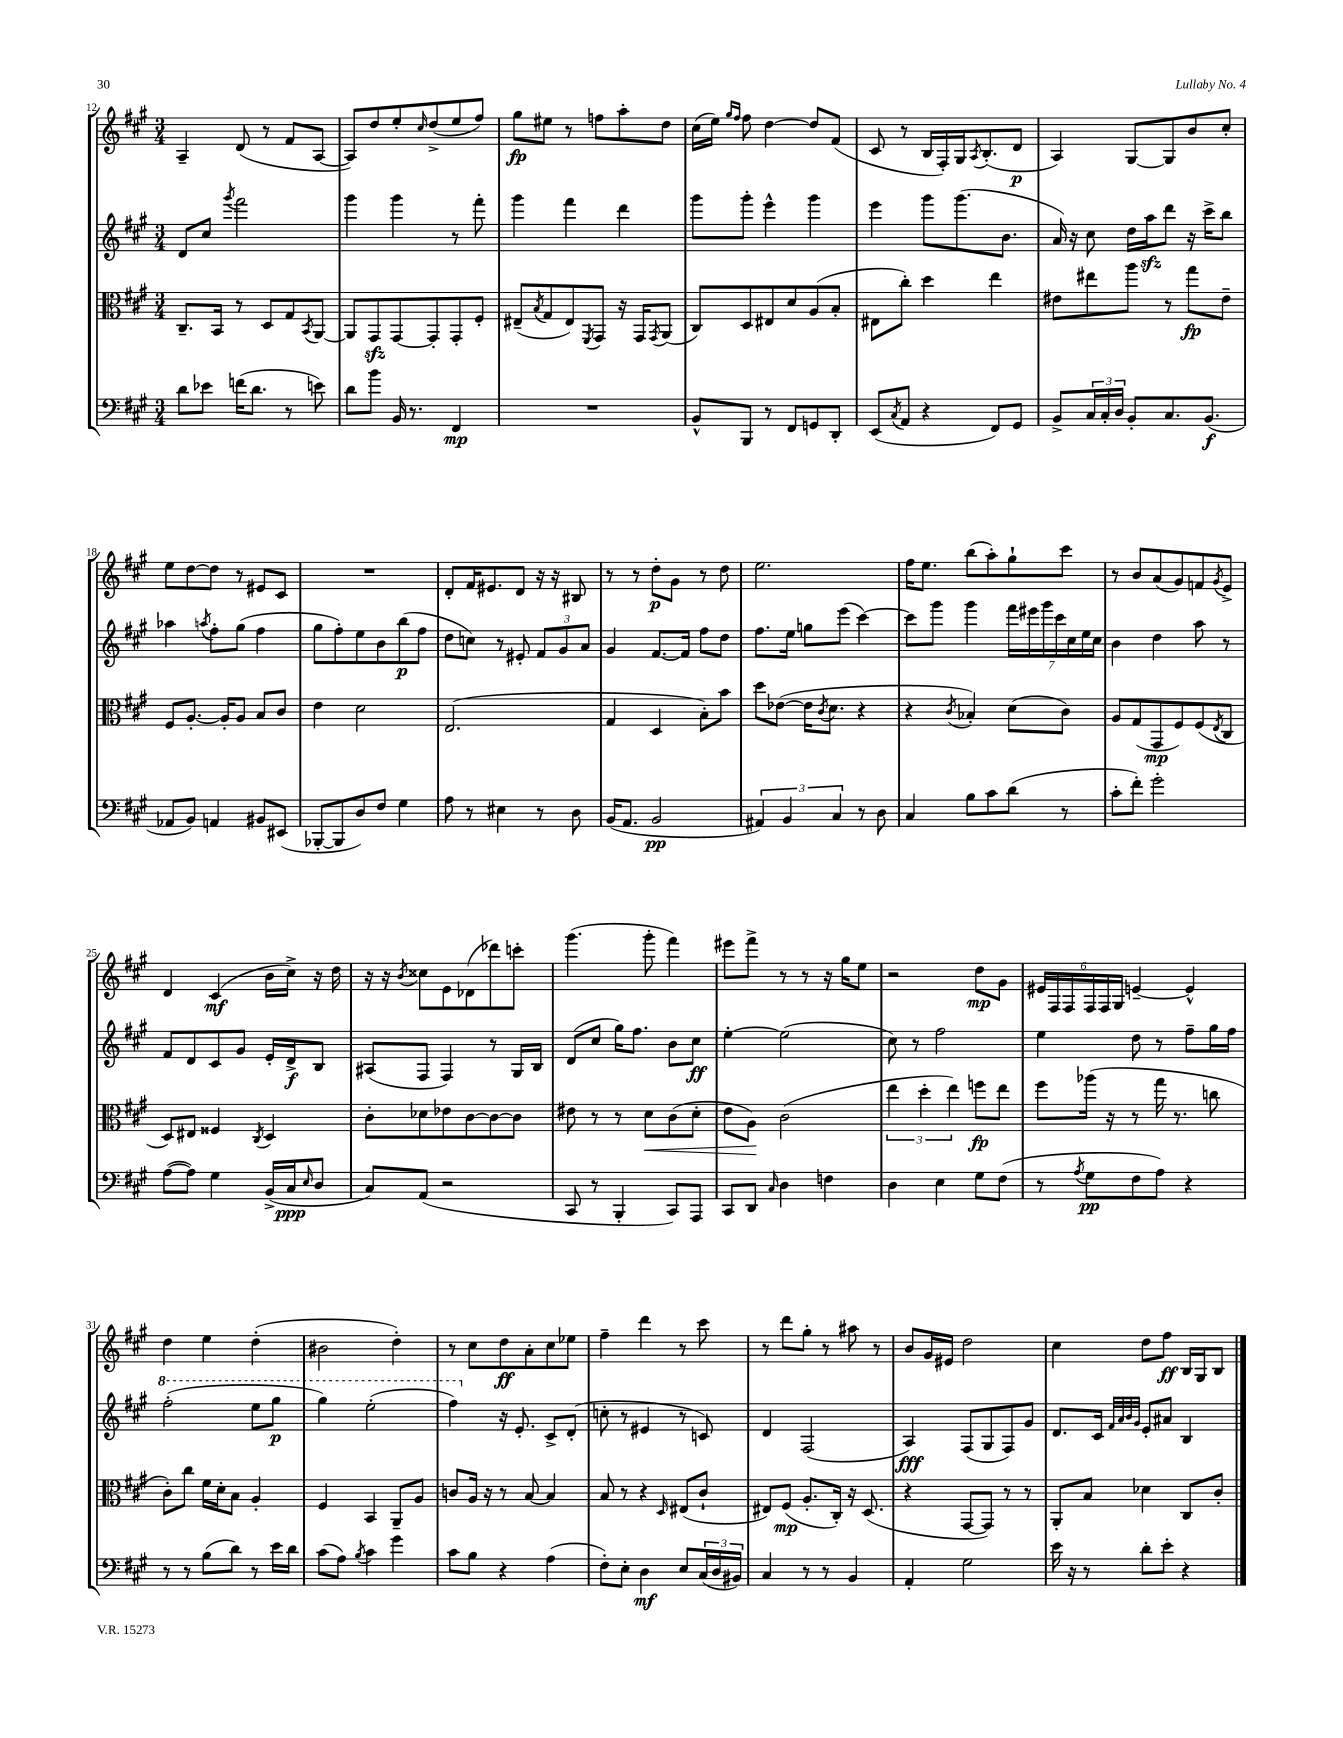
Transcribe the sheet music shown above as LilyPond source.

<<
\new StaffGroup <<
\new Staff = "s0" {
    \clef treble \key a \major \numericTimeSignature \time 3/4
    a4-- d'8( r8 fis'8 a8~ |
    a8) d''8 e''8-. \grace { cis''16 } d''8->( e''8 fis''8) |
    gis''8\fp eis''8 r8 f''8 a''8-. d''8 |
    cis''16( e''16) \grace { gis''16 fis''16 } fis''8 d''4~ d''8 fis'8( |
    cis'8 r8 b16 fis16-.) gis16 \acciaccatura { a8 } b8.-.( d'8\p |
    a4) gis8~ gis8 b'8 cis''8-. |
    e''8 d''8~ d''8 r8 eis'8 cis'8 |
    R2. |
    d'8-. fis'16 eis'8. d'8 r16 r16 bis8 |
    r8 r8 d''8-.\p gis'8 r8 d''8 |
    e''2. |
    fis''16 e''8. b''8( a''8-.) gis''8-! cis'''8 |
    r8 b'8 a'8( gis'8) f'8 \acciaccatura { gis'8 } e'8-> |
    d'4 cis'4\mf( b'16 cis''16->) r16 d''16 |
    r16 r16 \acciaccatura { b'8 } cisis''8 e'8 des'8( des'''8) c'''8-. |
    gis'''4.( gis'''8-. fis'''4) |
    eis'''8 fis'''8-> r8 r8 r16 gis''16 e''8 |
    r2 d''8\mp gis'8 |
    \tuplet 6/4 { eis'16 fis16 fis16 fis16 fis16 gis16 } e'4~-- e'4-^ |
    d''4 e''4 d''4-.( |
    bis'2 d''4-.) |
    r8 cis''8 d''8\ff a'8-. cis''8 ees''8 |
    fis''4-- d'''4 r8 cis'''8 |
    r8 d'''8 gis''8-. r8 ais''8 r8 |
    b'8 gis'16 eis'16 d''2 |
    cis''4 d''8 fis''8\ff b16 gis16 b8 \bar "|." |
}
\new Staff = "s1" {
    \clef treble \key a \major \numericTimeSignature \time 3/4
    d'8 cis''8 \acciaccatura { gis'''8 } fis'''2 |
    gis'''4 gis'''4 r8 fis'''8-. |
    gis'''4 fis'''4 d'''4 |
    gis'''8 gis'''8-. e'''4-^ gis'''4 |
    e'''4 gis'''8 gis'''8.( b'8. |
    a'16) r16 cis''8 d''16 a''16\sfz d'''8 r16 cis'''16-> b''8 |
    aes''4 \acciaccatura { a''8 } fis''8-. gis''8( fis''4 |
    gis''8 fis''8-.) e''8 b'8 b''8\p( fis''8 |
    d''8 c''8) r8 eis'8-. \tuplet 3/2 { fis'8 gis'8 a'8 } |
    gis'4 fis'8.~ fis'16 fis''8 d''8 |
    fis''8. e''16 g''8 e'''8( cis'''4~) |
    cis'''8 gis'''8 gis'''4 \tuplet 7/4 { fis'''16 eis'''16 gis'''16 cis'''16 cis''16 e''16 cis''16 } |
    b'4 d''4 a''8 r8 |
    fis'8 d'8 cis'8 gis'8 e'16-. d'16->\f b8 |
    ais8( fis8 fis4) r8 gis16 b16 |
    d'8( cis''8 gis''16) fis''8. b'8 cis''8\ff |
    e''4~-. e''2( |
    cis''8) r8 fis''2 |
    e''4 d''8 r8 fis''8-- gis''16 fis''16 |
    \ottava #1 fis'''2-.( e'''8 gis'''8\p |
    gis'''4) e'''2-.( |
    fis'''4) \ottava #0 r16 e'8.-. cis'8-> d'8-.( |
    c''8-. r8 eis'4 r8 c'8) |
    d'4 fis2( |
    a4\fff) fis8( gis8 fis8) gis'8 |
    d'8. cis'16 \grace { fis'32 a'32 b'32 gis'32 } e'8-. ais'8 b4 \bar "|." |
}
\new Staff = "s2" {
    \clef alto \key a \major \numericTimeSignature \time 3/4
    cis8.-- b,16 r8 d8 gis8 \acciaccatura { b,8 } a,8~ |
    a,8 gis,8\sfz gis,8~ gis,8-. gis,8-. fis8-. |
    eis8--( \acciaccatura { b8 } gis8 eis8) \acciaccatura { fis,8 } gis,8 r16 gis,16 \acciaccatura { gis,8 } a,8( |
    cis8) d8 eis8 d'8 a8( b8-. |
    eis8 cis''8-.) d''4 e''4 |
    eis'8 eis''8 a''8 r8 gis''8\fp eis'8-- |
    fis8 a8.~-. a16-. a8 b8 cis'8 |
    e'4 d'2 |
    e2.( |
    gis4 d4 b8-.) b'8 |
    d''8 ees'8~( ees'16 \acciaccatura { cis'8 } d'8. r4 |
    r4 \acciaccatura { cis'8 } bes4-.) d'8( cis'8) |
    a8 gis8( gis,8\mp fis8) fis8( \acciaccatura { e8 } cis8 |
    d8) eis8 fisis4 \acciaccatura { cis8 } d4 |
    cis'8-. des'8 ees'8 cis'8~ cis'8~ cis'8 |
    eis'8 r8 r8 d'8\< cis'8( d'8-. |
    e'8 a8\!) cis'2( |
    \tuplet 3/2 { e''4 d''4-. e''4) } f''8\fp e''8 |
    fis''8 aes''16( r16 r8 gis''16 r8. c''8 |
    cis'8-.) cis''8 fis'16 d'16-. b8 a4-. |
    fis4 b,4 a,8-- a8 |
    c'8 a16 r16 r8 b8~ b4 |
    b8 r8 r4 \grace { d16 } eis8( cis'8-! |
    eis8) fis8\mp( a8.-. cis16-.) r16 d8.( |
    r4 gis,8~ gis,8) r8 r8 |
    a,8-. b8 des'4 cis8 cis'8-. \bar "|." |
}
\new Staff = "s3" {
    \clef bass \key a \major \numericTimeSignature \time 3/4
    d'8 ees'8 f'16( d'8. r8 e'8) |
    d'8 b'8 b,16 r8. fis,4\mp |
    R2. |
    b,8-^ b,,8 r8 fis,8 g,8 d,8-. |
    e,8( \acciaccatura { cis8 } a,8 r4 fis,8) gis,8 |
    b,8-> \tuplet 3/2 { cis16 cis16-. d16 } b,8-. cis8. b,8.\f( |
    aes,8 b,8) a,4 bis,8 eis,8( |
    bes,,8~-. bes,,8 d8) fis8 gis4 |
    a8 r8 eis4 r8 d8 |
    b,16( a,8. b,2\pp |
    \tuplet 3/2 { ais,4) b,4 cis4 } r8 d8 |
    cis4 b8 cis'8 d'8( r8 |
    cis'8-. fis'8-.) gis'2-. |
    a8~( a8) gis4 b,16->( cis16\ppp \grace { e16 } d8 |
    cis8) a,8( r2 |
    cis,8 r8 b,,4-. cis,8) a,,8 |
    cis,8 d,8 \grace { cis16 } d4 f4 |
    d4 e4 gis8 fis8( |
    r8 \acciaccatura { a8 } gis8\pp fis8 a8) r4 |
    r8 r8 b8( d'8) r8 e'16 d'16 |
    cis'8( a8) \acciaccatura { b8 } cis'4 gis'4 |
    cis'8 b8 r4 a4( |
    fis8-.) e8-. d4\mf e8 \tuplet 3/2 { cis16( d16 bis,16) } |
    cis4 r8 r8 b,4 |
    a,4-. gis2 |
    e'16 r16 r8 d'8-. e'8-. r4 \bar "|." |
}
>>
>>
\layout { \context { \Score currentBarNumber = #12 } }
